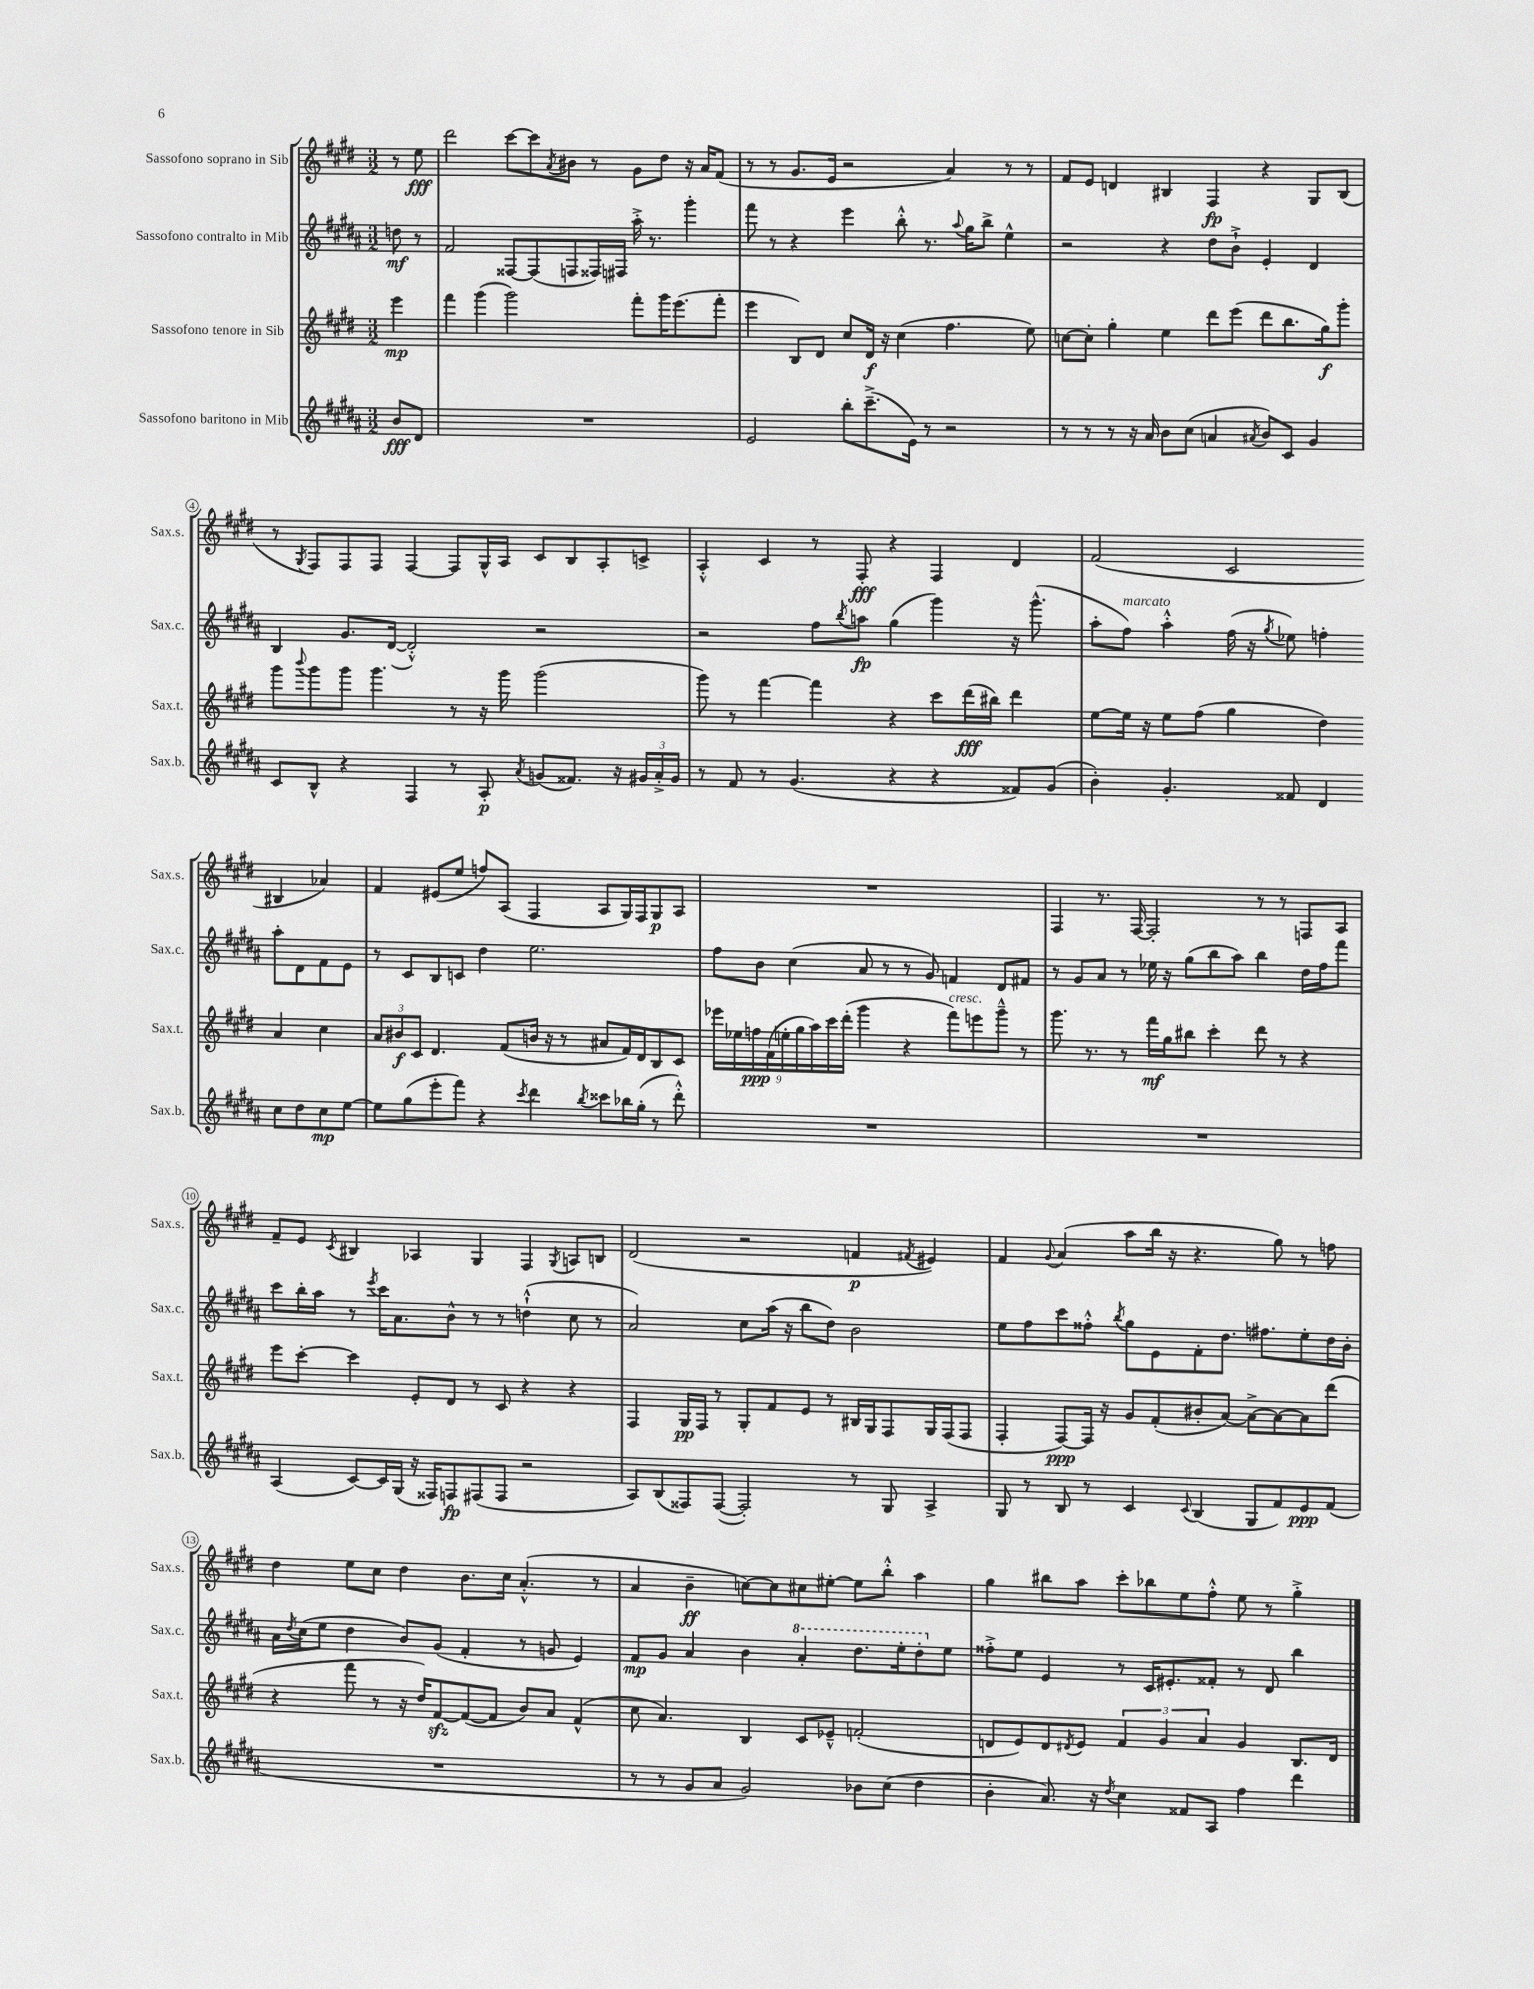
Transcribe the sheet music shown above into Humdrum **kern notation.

**kern	**dynam	**kern	**dynam	**kern	**dynam	**kern	**dynam
*part4	*part4	*part3	*part3	*part2	*part2	*part1	*part1
*staff4	*staff4	*staff3	*staff3	*staff2	*staff2	*staff1	*staff1
*I"Sassofono baritono in Mib	*	*I"Sassofono tenore in Sib	*	*I"Sassofono contralto in Mib	*	*I"Sassofono soprano in Sib	*
*I'Sax.b.	*	*I'Sax.t.	*	*I'Sax.c.	*	*I'Sax.s.	*
*clefG2	*	*clefG2	*	*clefG2	*	*clefG2	*
*k[f#c#g#d#a#]	*	*k[f#c#g#d#]	*	*k[f#c#g#d#a#]	*	*k[f#c#g#d#]	*
*M3/2	*	*M3/2	*	*M3/2	*	*M3/2	*
=	=	=	=	=	=	=	=
8b/L	fff	4eee\	mp	8ddn\	mf	8r	.
8d#/J	.	.	.	8r	.	8ee\	fff
=1	=1	=1	=1	=1	=1	=1	=1
1.r	.	4fff#\	.	2f#/	.	2ddd#\	.
.	.	(4ggg#\	.	.	.	.	.
.	.	2ggg#\)	.	[8F##X/L	.	[8ccc#\L	.
.	.	.	.	(8F##/]	.	8ccc#\]	.
.	.	.	.	.	.	8qa/	.
.	.	.	.	8Fn/	.	8b#X\J	.
.	.	.	.	16F##X/L)	.	8r	.
.	.	.	.	16F#X/JJ	.	.	.
.	.	8fff#'\L	.	16aa#'^\	.	8g#\L	.
.	.	.	.	8.r	.	.	.
.	.	16ggg#\K	.	.	.	8dd#\J	.
.	.	(8.eee\	.	.	.	.	.
.	.	.	.	4ggg#'\	.	16r	.
.	.	.	.	.	.	16a/KL	.
.	.	8fff#'\J	.	.	.	(8f#/J	.
=2	=2	=2	=2	=2	=2	=2	=2
2e/	.	4eee\	.	8fff#\	.	8r	.
.	.	.	.	8r	.	8r	.
.	.	8B/L)	.	4r	.	8.g#/L	.
.	.	8d#/J	.	.	.	.	.
.	.	.	.	.	.	16e/Jk	.
8bb'\L	.	8cc#/L	.	4eee\	.	2r	.
(8.ccc#~^\	.	16d#/Jk	f	.	.	.	.
.	.	16r	.	.	.	.	.
.	.	(4cc#\	.	8bb'^^\	.	.	.
16e\Jk)	.	.	.	.	.	.	.
8r	.	.	.	8.r	.	.	.
2r	.	4.ff#\	.	.	.	4a/)	.
.	.	.	.	8qqaa#/	.	.	.
.	.	.	.	16gg#\KL	.	.	.
.	.	.	.	8bb^\J	.	.	.
.	.	.	.	4ee^^\	.	8r	.
.	.	8ee\)	.	.	.	8r	.
=3	=3	=3	=3	=3	=3	=3	=3
8r	.	[8ccn\L	.	2r	.	8f#/L	.
8r	.	8cc'\J]	.	.	.	8e/J	.
8r	.	4gg#'\	.	.	.	4dn/	.
16r	.	.	.	.	.	.	.
16a#/	.	.	.	.	.	.	.
8b\L	.	4ee\	.	4r	.	4B#X/	.
(8cc#\J	.	.	.	.	.	.	.
4an/	.	8ddd#\L	.	8dd#\L	.	4F#/	fp
.	.	(8eee\J	.	8b`^\J	.	.	.
8qa#X/	.	.	.	.	.	.	.
8b/L)	.	8ddd#\L	.	4e'/	.	4r	.
8c#/J	.	8.bb\	.	.	.	.	.
4g#/	.	.	.	4d#/	.	8G#/L	.
.	.	16gg#\k)	f	.	.	.	.
.	.	8ggg#'\J	.	.	.	(8B#/J	.
!!LO:LB:g=z
=4	=4	=4	=4	=4	=4	=4	=4
8c#/L	.	8ggg#\L	.	4B/	.	8r	.
.	.	8qqbbb/	.	.	.	8qG#/	.
8B^^/J	.	8ggg#\	.	.	.	8F#/L)	.
4r	.	8ggg#\J	.	8.g#/L	.	8F#/	.
.	.	4.ggg#\	.	.	.	8F#/J	.
.	.	.	.	([16d#/Jk	.	.	.
4F#/	.	.	.	2d#'^^/])	.	[4F#/	.
8r	.	8r	.	.	.	8F#/L]	.
8A#'/	p	16r	.	.	.	16G#^^/L	.
.	.	16ggg#\	.	.	.	16A/JJ	.
8qa#/	.	.	.	.	.	.	.
(8gn/L	.	(2ggg#\	.	2r	.	8c#/L	.
8.f##X/J)	.	.	.	.	.	8B/	.
.	.	.	.	.	.	8A'/	.
16r	.	.	.	.	.	.	.
24g#X/LL	.	.	.	.	.	8cn^/J	.
24a#'^/	.	.	.	.	.	.	.
24g#/JJ	.	.	.	.	.	.	.
=5	=5	=5	=5	=5	=5	=5	=5
8r	.	8ggg#\)	.	2r	.	4A'^^/	.
8f#/	.	8r	.	.	.	.	.
8r	.	[4fff#\	.	.	.	4c#/	.
(4.g#/	.	.	.	.	.	.	.
.	.	4fff#\]	.	8ff#\L	.	8r	.
.	.	.	.	8qbb/	.	.	.
.	.	.	.	8aan\J	fp	8F#'/	fff
4r	.	4r	.	(4gg#\	.	4r	.
4r	.	8ccc#\L	.	4ggg#\)	.	4F#/	.
.	.	(16ddd#\L	fff	.	.	.	.
.	.	16bb#X\JJ)	.	.	.	.	.
8f##X/L)	.	4ddd#\	.	16r	.	4d#/	.
.	.	.	.	(8.ggg#^^\	.	.	.
(8g#/J	.	.	.	.	.	.	.
=6	=6	=6	=6	=6	=6	=6	=6
4b'\)	.	[8ee\L	.	8aa#'\L	.	(2f#/	.
!	!	!	!	!LO:TX:a:i:t=marcato	!	!	!
.	.	16ee\Jk]	.	8ff#\J)	.	.	.
.	.	16r	.	.	.	.	.
4.g#'/	.	8ee\L	.	4aa#'^^\	.	.	.
.	.	(8ff#\J	.	.	.	.	.
.	.	4gg#\	.	(16ff#\	.	2c#/	.
.	.	.	.	16r	.	.	.
.	.	.	.	8qgg#/	.	.	.
8f##X/	.	.	.	8ee-X\)	.	.	.
4d#/	.	4dd#\)	.	4ffn'\	.	.	.
8cc#\L	.	4a/	.	8aa#'\L	.	4B#X/	.
8dd#\	.	.	.	8d#\	.	.	.
8cc#\	mp	4cc#\	.	8f#\	.	4a-X/)	.
[8ee\J	.	.	.	8e\J	.	.	.
!!LO:LB:g=z
=7	=7	=7	=7	=7	=7	=7	=7
8ee\L]	.	12a/L	.	8r	.	4f#/	.
.	.	12b#X/	f	.	.	.	.
(8gg#\	.	.	.	8c#/L	.	.	.
.	.	12c#/J	.	.	.	.	.
8eee'\	.	4.d#/	.	8B/	.	(8e#X/L	.
8fff#\J)	.	.	.	8cn/J	.	8ee/J	.
4r	.	.	.	4dd#\	.	8ffn/L)	.
.	.	(8f#/L	.	.	.	(8A/J	.
8qccc#/	.	.	.	.	.	.	.
4ddd#\	.	16bn/Jk	.	2.ee\	.	4F#/	.
.	.	16r	.	.	.	.	.
.	.	8r	.	.	.	.	.
8qbb/	.	.	.	.	.	.	.
8ccc##X\L	.	8a#X/L	.	.	.	8A/L	.
16bb-X\L	.	16f#/L)	.	.	.	16G#/L)	.
(16gg#'\JJ	.	16d#/J	.	.	.	16F#/J	.
8r	.	8B/	.	.	.	8G#/	p
8ddd#'^^\)	.	8c#/J	.	.	.	8A/J	.
=8	=8	=8	=8	=8	=8	=8	=8
1.r	.	18eee-X\LL	.	8ff#\L	.	1.r	.
.	.	18ee-X\	.	.	.	.	.
.	.	18ffn\	ppp	.	.	.	.
.	.	.	.	8b\J	.	.	.
.	.	(18f#\	.	.	.	.	.
.	.	18een'\	.	.	.	.	.
.	.	.	.	(4cc#\	.	.	.
.	.	18gg#\	.	.	.	.	.
.	.	18aa\)	.	.	.	.	.
.	.	18ccc#\	.	.	.	.	.
.	.	(18ddd#'\JJ	.	.	.	.	.
.	.	4ggg#\	.	8a#/	.	.	.
.	.	.	.	8r	.	.	.
.	.	4r	.	8r	.	.	.
.	.	.	.	8g#/)	.	.	.
!	!	!LO:TX:a:i:t=cresc.	!	!	!	!	!
.	.	8fff#\L)	.	4fn/	.	.	.
.	.	8eeen\	.	.	.	.	.
.	.	8ggg#~^^\J	.	8d#/L	.	.	.
.	.	8r	.	8f#X/J	.	.	.
=9	=9	=9	=9	=9	=9	=9	=9
1.r	.	8.ggg#\	.	8r	.	4F#/	.
.	.	.	.	8g#/L	.	.	.
.	.	8.r	.	.	.	.	.
.	.	.	.	8a#/J	.	8.r	.
.	.	8r	.	8r	.	.	.
.	.	.	.	.	.	[16F#/	.
.	.	16fff#\LL	mf	16ee-X\	.	2F#'/]	.
.	.	16gg#\J	.	16r	.	.	.
.	.	8bb#X\J	.	(8gg#\L	.	.	.
.	.	4ccc#'\	.	8bb\	.	.	.
.	.	.	.	8aa#\J)	.	.	.
.	.	8ddd#\	.	4bb\	.	8r	.
.	.	8r	.	.	.	8r	.
.	.	4r	.	16dd#\LL	.	8Fn/L	.
.	.	.	.	16ff#\J	.	.	.
.	.	.	.	8fff#\J	.	8A/J	.
!!LO:LB:g=z
=10	=10	=10	=10	=10	=10	=10	=10
(4A#/	.	8eee\L	.	8ccc#\L	.	8f#~/L	.
.	.	[8ccc#'\J	.	16bb'\L	.	8e/J	.
.	.	.	.	16aa#\JJ	.	.	.
.	.	.	.	.	.	8qc#/	.
[8c#/L)	.	4ccc#\]	.	8r	.	4B#X/	.
.	.	.	.	8qeee/	.	.	.
16c#/L]	.	.	.	16ccc#\KL	.	.	.
(16G#/JJ	.	.	.	8.a#\	.	.	.
16r	.	8e'/L	.	.	.	4A-X/	.
16F##X/KL)	.	.	.	.	.	.	.
8Fn/	fp	8d#/J	.	8b^^\J	.	.	.
(8F#X/	.	8r	.	8r	.	4G#/	.
8F#/J	.	8c#/	.	8r	.	.	.
2r	.	4r	.	(4ddn`^^\	.	4F#/	.
.	.	.	.	.	.	8qG#/	.
.	.	4r	.	8cc#\	.	8An/L	.
.	.	.	.	8r	.	8Bn/J	.
=11	=11	=11	=11	=11	=11	=11	=11
8A#/L)	.	4F#/	.	2a#/)	.	(2d#/	.
(8B/	.	.	.	.	.	.	.
8F##X/)	.	16G#/LL	pp	.	.	.	.
.	.	16F#/JJ	.	.	.	.	.
([8F##/J	.	8r	.	.	.	.	.
2F##'/])	.	8G#'/L	.	8cc#\L	.	2r	.
.	.	8f#/	.	(16aa#\Jk	.	.	.
.	.	.	.	16r	.	.	.
.	.	8e/J	.	8bb\L	.	.	.
.	.	8r	.	8dd#\J)	.	.	.
8r	.	16B#X/LL	.	2b\	.	4fn/	p
.	.	16G#/J	.	.	.	.	.
8G#/	.	8F#/	.	.	.	.	.
.	.	.	.	.	.	8qf#X/	.
4A#^/	.	16G#/L	.	.	.	4e#X/)	.
.	.	(16F#/J	.	.	.	.	.
.	.	8F#/J	.	.	.	.	.
=12	=12	=12	=12	=12	=12	=12	=12
8G#/	.	4F#'/	.	8ee\L	.	4f#/	.
8r	.	.	.	8ff#\	.	.	.
.	.	.	.	.	.	8qqg#/	.
8B/	.	[8F#/L)	ppp	8ccc#\	.	(4a/	.
8r	.	16F#/Jk]	.	8ff##X'^^\J	.	.	.
.	.	16r	.	.	.	.	.
.	.	.	.	8qbb/	.	.	.
4c#/	.	8g#/L	.	8gg#\L	.	8aa\L	.
.	.	(8f#'/	.	8e\	.	16bb\Jk	.
.	.	.	.	.	.	16r	.
8qqc#/	.	.	.	.	.	.	.
(4B/	.	8b#X'/	.	8f#'\	.	4.r	.
.	.	[8a/J)	.	8.dd#\J	.	.	.
8G#/L	.	8a^\L_	.	.	.	.	.
.	.	.	.	8.ff#X\L	.	.	.
8f#/)	.	8a\_	.	.	.	8gg#\)	.
8e/	ppp	8a\]	.	8ee'\	.	8r	.
(8f#/J	.	(8ddd#\J	.	16dd#\L	.	8ffn\	.
.	.	.	.	16b'\JJ	.	.	.
!!LO:LB:g=z
=13	=13	=13	=13	=13	=13	=13	=13
1.r	.	4r	.	16a#\LL	.	4dd#\	.
.	.	.	.	8qdd#/	.	.	.
.	.	.	.	(16cc#\J	.	.	.
.	.	.	.	8ee\J	.	.	.
.	.	8fff#\	.	4dd#\	.	8ee\L	.
.	.	8r	.	.	.	8cc#\J	.
.	.	16r	.	8b/L)	.	4dd#\	.
.	.	16dd#/KL)	.	.	.	.	.
.	.	[8f#zz/	.	(8g#/J	.	.	.
.	.	(8f#/_	.	4f#'/	.	8.b\L	.
.	.	8f#/J]	.	.	.	.	.
.	.	.	.	.	.	16cc#\Jk	.
.	.	8b/L)	.	8r	.	(4.a'^^/	.
.	.	8a/J	.	8gn/	.	.	.
.	.	(4f#^^/	.	4e/)	.	.	.
.	.	.	.	.	.	8r	.
=14	=14	=14	=14	=14	=14	=14	=14
8r	.	8cc#\	.	8f#/L	mp	4a/	.
8r	.	4.a/)	.	8g#/J	.	.	.
8g#/L	.	.	.	4a#/	.	4b~\	ff
8a#/J	.	.	.	.	.	.	.
2g#/)	.	4B/	.	4b\	.	[8ccn\L)	.
.	.	.	.	.	.	8cc\]	.
*	*	*	*	*8va	*	*	*
.	.	8c#/L	.	4aa#'/	.	8cc#X\	.
.	.	8e-X~^^/J	.	.	.	[8ee#X'\J	.
8b-X\L	.	(2fn'/	.	8.ddd#\L	.	8ee#\L]	.
(8cc#\J	.	.	.	.	.	8bb'^^\J	.
.	.	.	.	16eee'\k	.	.	.
4dd#\	.	.	.	8ddd#'\	.	4aa\	.
*	*	*	*	*X8va	*	*	*
.	.	.	.	8ee\J	.	.	.
=15	=15	=15	=15	=15	=15	=15	=15
4b'\	.	8dn/L	.	8ff##X'^\L	.	4gg#\	.
.	.	8e/)	.	8ee\J	.	.	.
8.a#/)	.	8d/	.	4e/	.	8bb#X\L	.
.	.	8qd#X/	.	.	.	.	.
.	.	8e/J	.	.	.	8aa\J	.
16r	.	.	.	.	.	.	.
8qdd#/	.	.	.	.	.	.	.
4cc#\	.	6f#/	.	8r	.	8ccc#'\L	.
.	.	.	.	16c#/KL	.	8bb-X\	.
.	.	6g#/	.	.	.	.	.
.	.	.	.	8.e#X'/	.	.	.
8f##X/L	.	.	.	.	.	8ee\	.
.	.	6a/	.	.	.	.	.
8A#/J	.	.	.	8f##X'/J	.	8ff#'^^\J	.
4ff#\	.	4g#/	.	8r	.	8ee\	.
.	.	.	.	8d#/	.	8r	.
4ddd#\	.	8.B/L	.	4bb\	.	4gg#'^\	.
.	.	16d#/Jk	.	.	.	.	.
==	==	==	==	==	==	==	==
*-	*-	*-	*-	*-	*-	*-	*-
